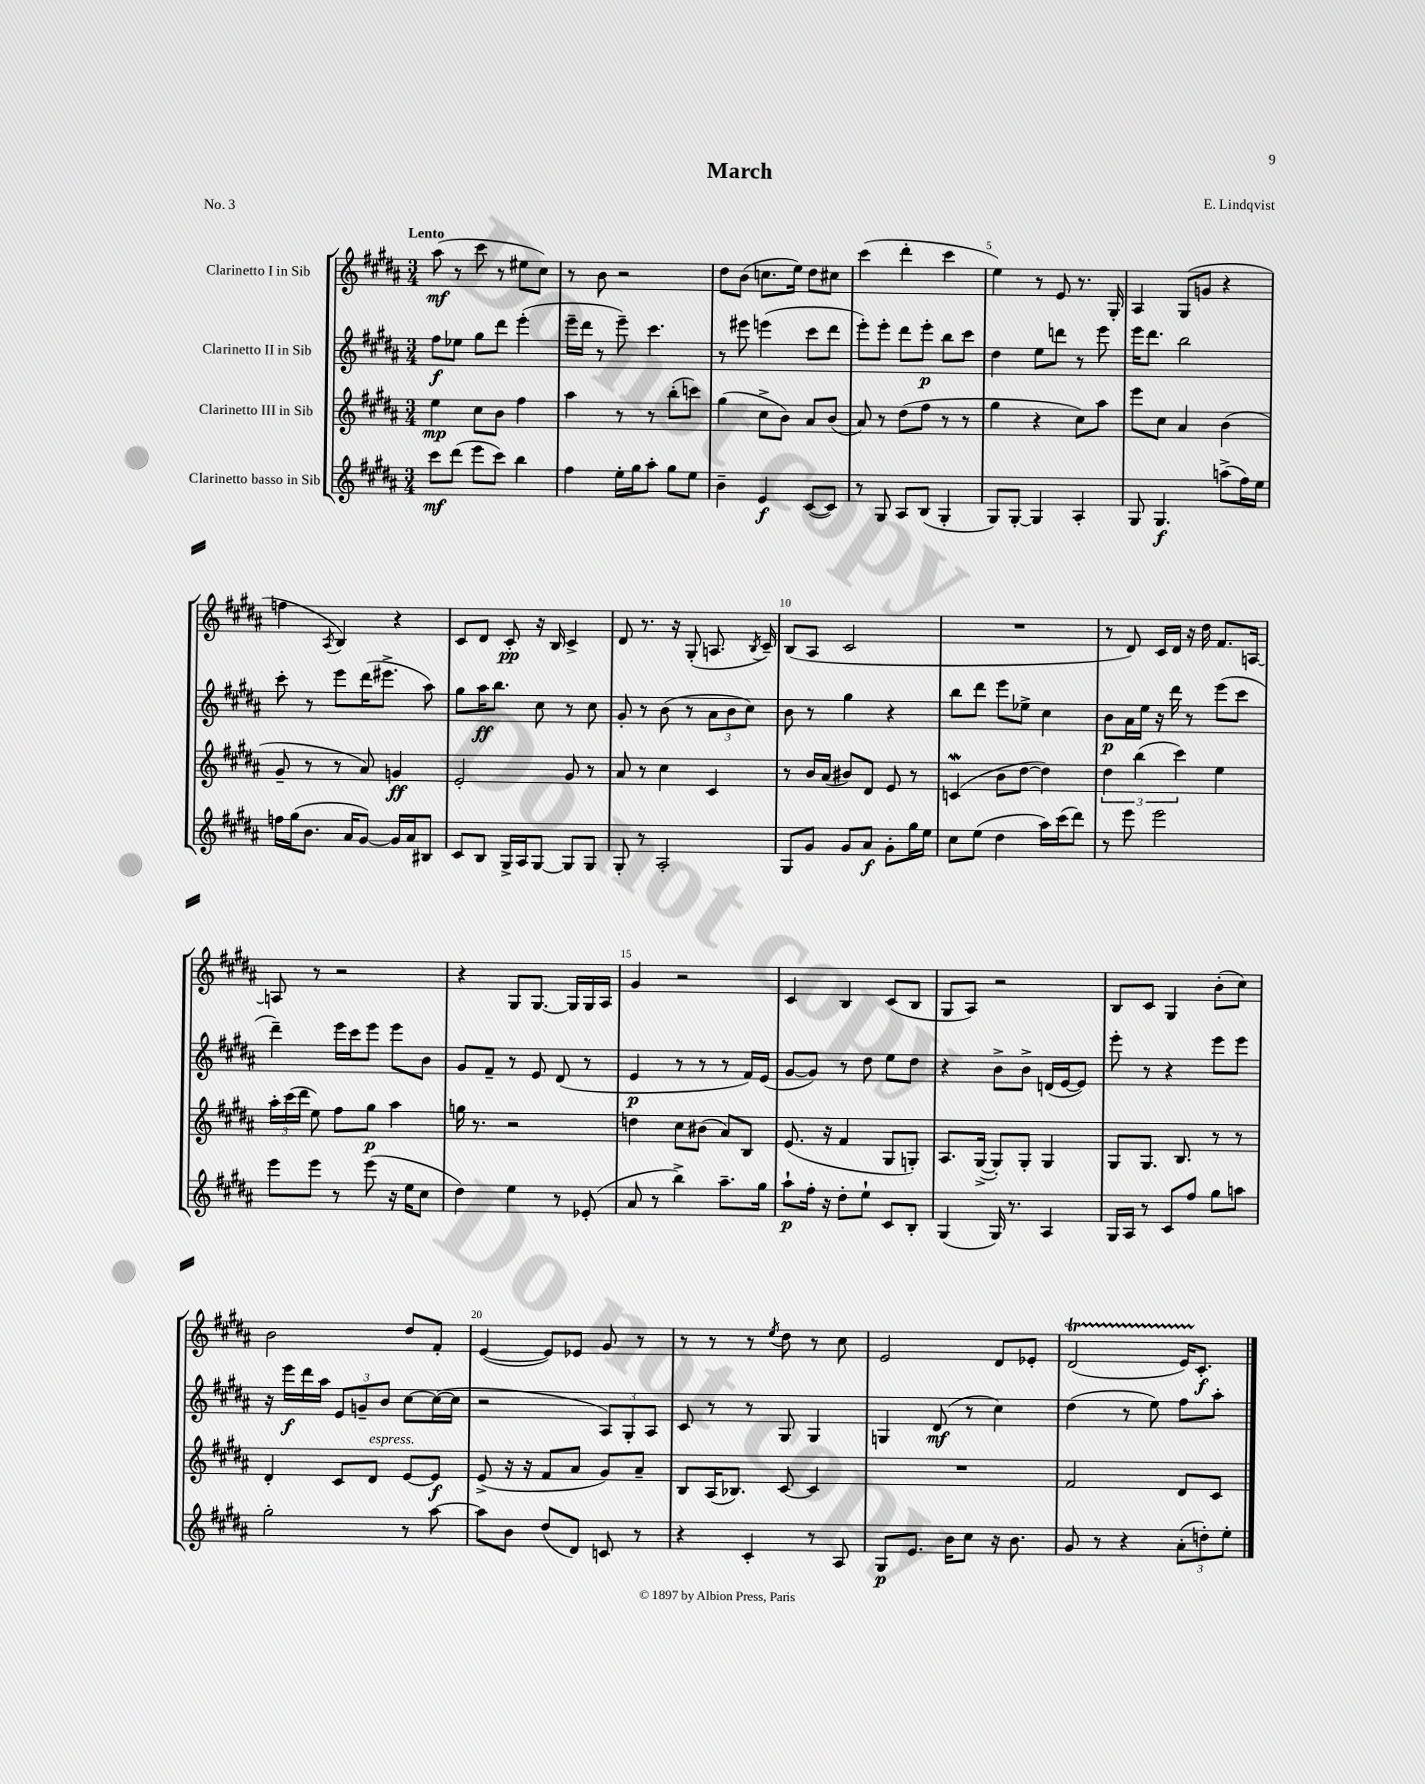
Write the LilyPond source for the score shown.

\header { title = "March" composer = "E. Lindqvist" piece = "No. 3" }
<<
\new StaffGroup <<
\new Staff = "s0" \with { instrumentName = "Clarinetto I in Sib" } {
    \clef treble \key b \major \numericTimeSignature \time 3/4 \tempo "Lento"
    \autoBeamOff ais''8\mf( r8 cis'''8 r8 eis''8[ cis''8]) |
    r8 b'8 r2 |
    dis''8[ b'8]( c''8.[ e''16]) dis''8[ cis''8] |
    cis'''4( dis'''4-. cis'''4 |
    e''4) r8 e'8 r8. gis16-. |
    ais4 gis8[( g'8] r4 |
    f''4 \acciaccatura { ais8 } b4) r4 |
    cis'8[ dis'8] cis'8-.\pp r16 b16 cis'4-> |
    dis'8 r8. r16 gis8-.( a8. \acciaccatura { b8 } cis'16--) |
    b8[( ais8] cis'2 |
    R2. |
    r8 dis'8) cis'16[ dis'16] r16 dis''16 fis'8.[ a16]~ |
    a8 r8 r2 |
    r4 gis8[ gis8.]~ gis16[ gis16 ais16] |
    gis'4 r2 |
    cis'4 b4 cis'8[( b8] |
    gis8[ ais8]) r2 |
    b8[ cis'8] gis4 b'8[-.( cis''8]) |
    b'2 dis''8[ fis'8]-. |
    e'4~( e'8[) ees'8] gis'8 r8 |
    r8 r8 r8 \acciaccatura { e''8 } dis''8 r8 cis''8 |
    e'2 dis'8[ ees'8]-. |
    dis'2\startTrillSpan( e'16[) cis'8.]-.\stopTrillSpan\f \bar "|." |
}
\new Staff = "s1" \with { instrumentName = "Clarinetto II in Sib" } {
    \clef treble \key b \major \numericTimeSignature \time 3/4
    \autoBeamOff fis''8[\f ees''8] gis''8[ dis'''8] e'''4-.( |
    e'''16[-- dis'''16] r8 e'''8--) cis'''4. |
    r8 eis'''8 e'''4( cis'''8[ dis'''8] |
    e'''8[-.) e'''8]-. dis'''8[ e'''8]-.\p b''8[ cis'''8] |
    dis''4 e''8[ d'''8] r8 e'''8 |
    e'''16[ dis'''8.] b''2 |
    cis'''8-. r8 e'''8[ dis'''16( eis'''8.]-> ais''8) |
    gis''8[ ais''16\ff b''8.] cis''8 r8 cis''8 |
    gis'8-. r8 b'8( r8 \tuplet 3/2 { ais'8[ b'8 cis''8]) } |
    b'8 r8 gis''4 r4 |
    b''8[ dis'''8] e'''8[ ees''8]-> cis''4 |
    b'8[\p ais'16 e''16] r16 dis'''16 r8 e'''8[( cis'''8] |
    dis'''4--) e'''16[ cis'''16 e'''8] e'''8[ b'8] |
    gis'8[ fis'8]-- r8 e'8 dis'8( r8 |
    e'4\p r8 r8 r8 fis'16[) e'16]( |
    gis'8[~ gis'8]) r8 dis''8 e''8[ dis''8] |
    r4 b'8[-> b'8]-> d'16[( e'16~ e'8]) |
    e'''8-. r8 r4 e'''8[ e'''8] |
    r16 e'''16[\f dis'''16 ais''16] \tuplet 3/2 { e'8[ g'8-- b'8] } cis''8[~ cis''16~( cis''16] |
    r2 \tuplet 3/2 { ais8[) gis8-. ais8] } |
    cis'8 r8 r8 gis8 gis4 |
    g4 dis'8\mf( r8 cis''4) |
    dis''4( r8 e''8) fis''8[ ais''8]-. \bar "|." |
}
\new Staff = "s2" \with { instrumentName = "Clarinetto III in Sib" } {
    \clef treble \key b \major \numericTimeSignature \time 3/4
    \autoBeamOff e''4\mp cis''8[ b'8] fis''4 |
    ais''4 r8 r8 b''8[-.( c'''8]) |
    gis''4( cis''8[-> b'8]) ais'8[ b'8]( |
    ais'8) r8 dis''8[( fis''8] r8 r8 |
    gis''4 r4 cis''8[) ais''8] |
    e'''8[ cis''8] ais'4 b'4( |
    gis'8-- r8 r8 ais'8) g'4\ff |
    e'2-. gis'8 r8 |
    ais'8 r8 cis''4 cis'4 |
    r8 b'16[ ais'16]( bis'8[) dis'8] e'8 r8 |
    c'4\mordent( b'8[ dis''8]~ dis''4) |
    \tuplet 3/2 { dis''4 b''4( cis'''4) } e''4 |
    \tuplet 3/2 { ais''16[-. cis'''16( dis'''16] } e''8) fis''8[ gis''8]\p ais''4 |
    g''16 r8. r2 |
    d''4 cis''8[ bis'8]( ais'8[) b8] |
    e'8.( r16 fis'4 gis8[ g8]-.) |
    ais8.[ gis16]~->( gis8[-.) gis8]-. gis4 |
    gis8[ gis8.] b8. r8 r8 |
    dis'4-. cis'8[ dis'8]^\markup { \italic "espress." } e'8[~ e'8]\f |
    e'8->( r16 r16 fis'8[ ais'8] gis'8[) ais'8]-- |
    b8[ ais16( bes8.]) cis'8~ cis'4 |
    R2. |
    fis'2 dis'8[ cis'8] \bar "|." |
}
\new Staff = "s3" \with { instrumentName = "Clarinetto basso in Sib" } {
    \clef treble \key b \major \numericTimeSignature \time 3/4
    \autoBeamOff cis'''8[\mf dis'''8]( e'''8[ cis'''8]) b''4 |
    fis''4 e''16[-. gis''16 ais''8]-. gis''8[ e''8] |
    b'4-- e'4\f cis'8[~( cis'8]) |
    r8 gis8 ais8[ b8]( gis4-. |
    gis8[) gis8]~-. gis4 ais4-. |
    gis8 gis4.\f a''8[->( fis''16) e''16] |
    f''16[ gis''16( b'8.] ais'16[ gis'8]~) gis'16[ ais'16 bis8] |
    cis'8[ b8] gis16[-> ais16 gis8]~ gis8[ gis8] |
    gis8-. r8 ais2-. |
    gis8[ gis'8] gis'8[ ais'8]\f gis'8[-. gis''16 e''16] |
    cis''8[ e''8]( dis''4 ais''16[) cis'''16( dis'''8]) |
    r8 e'''8 e'''2 |
    e'''8[ e'''8] r8 e'''8( r16 e''16[ cis''8] |
    dis''4) e''4 r8 ees'8-.( |
    ais'8 r8 b''4->) ais''8.[-- gis''16] |
    ais''8[-!\p fis''16]-. r16 dis''8[-. e''8]-! cis'8[ b8]-. |
    gis4( gis16) r8. ais4 |
    gis16[ ais16] r8 cis'8[ fis''8] gis''8[ a''8] |
    gis''2-. r8 ais''8~ |
    ais''8[ b'8] dis''8[( dis'8]) c'8 r8 |
    r4 cis'4-. r8 ais8 |
    gis8[\p e'8.] b'16[ cis''8] r16 b'8. |
    gis'8 r8 r4 \tuplet 3/2 { ais'8[-.( d''8-.) e''8]-. } \bar "|." |
}
>>
>>
\layout { \context { \Score \override BarNumber.break-visibility = ##(#f #t #t) barNumberVisibility = #(every-nth-bar-number-visible 5) } }
